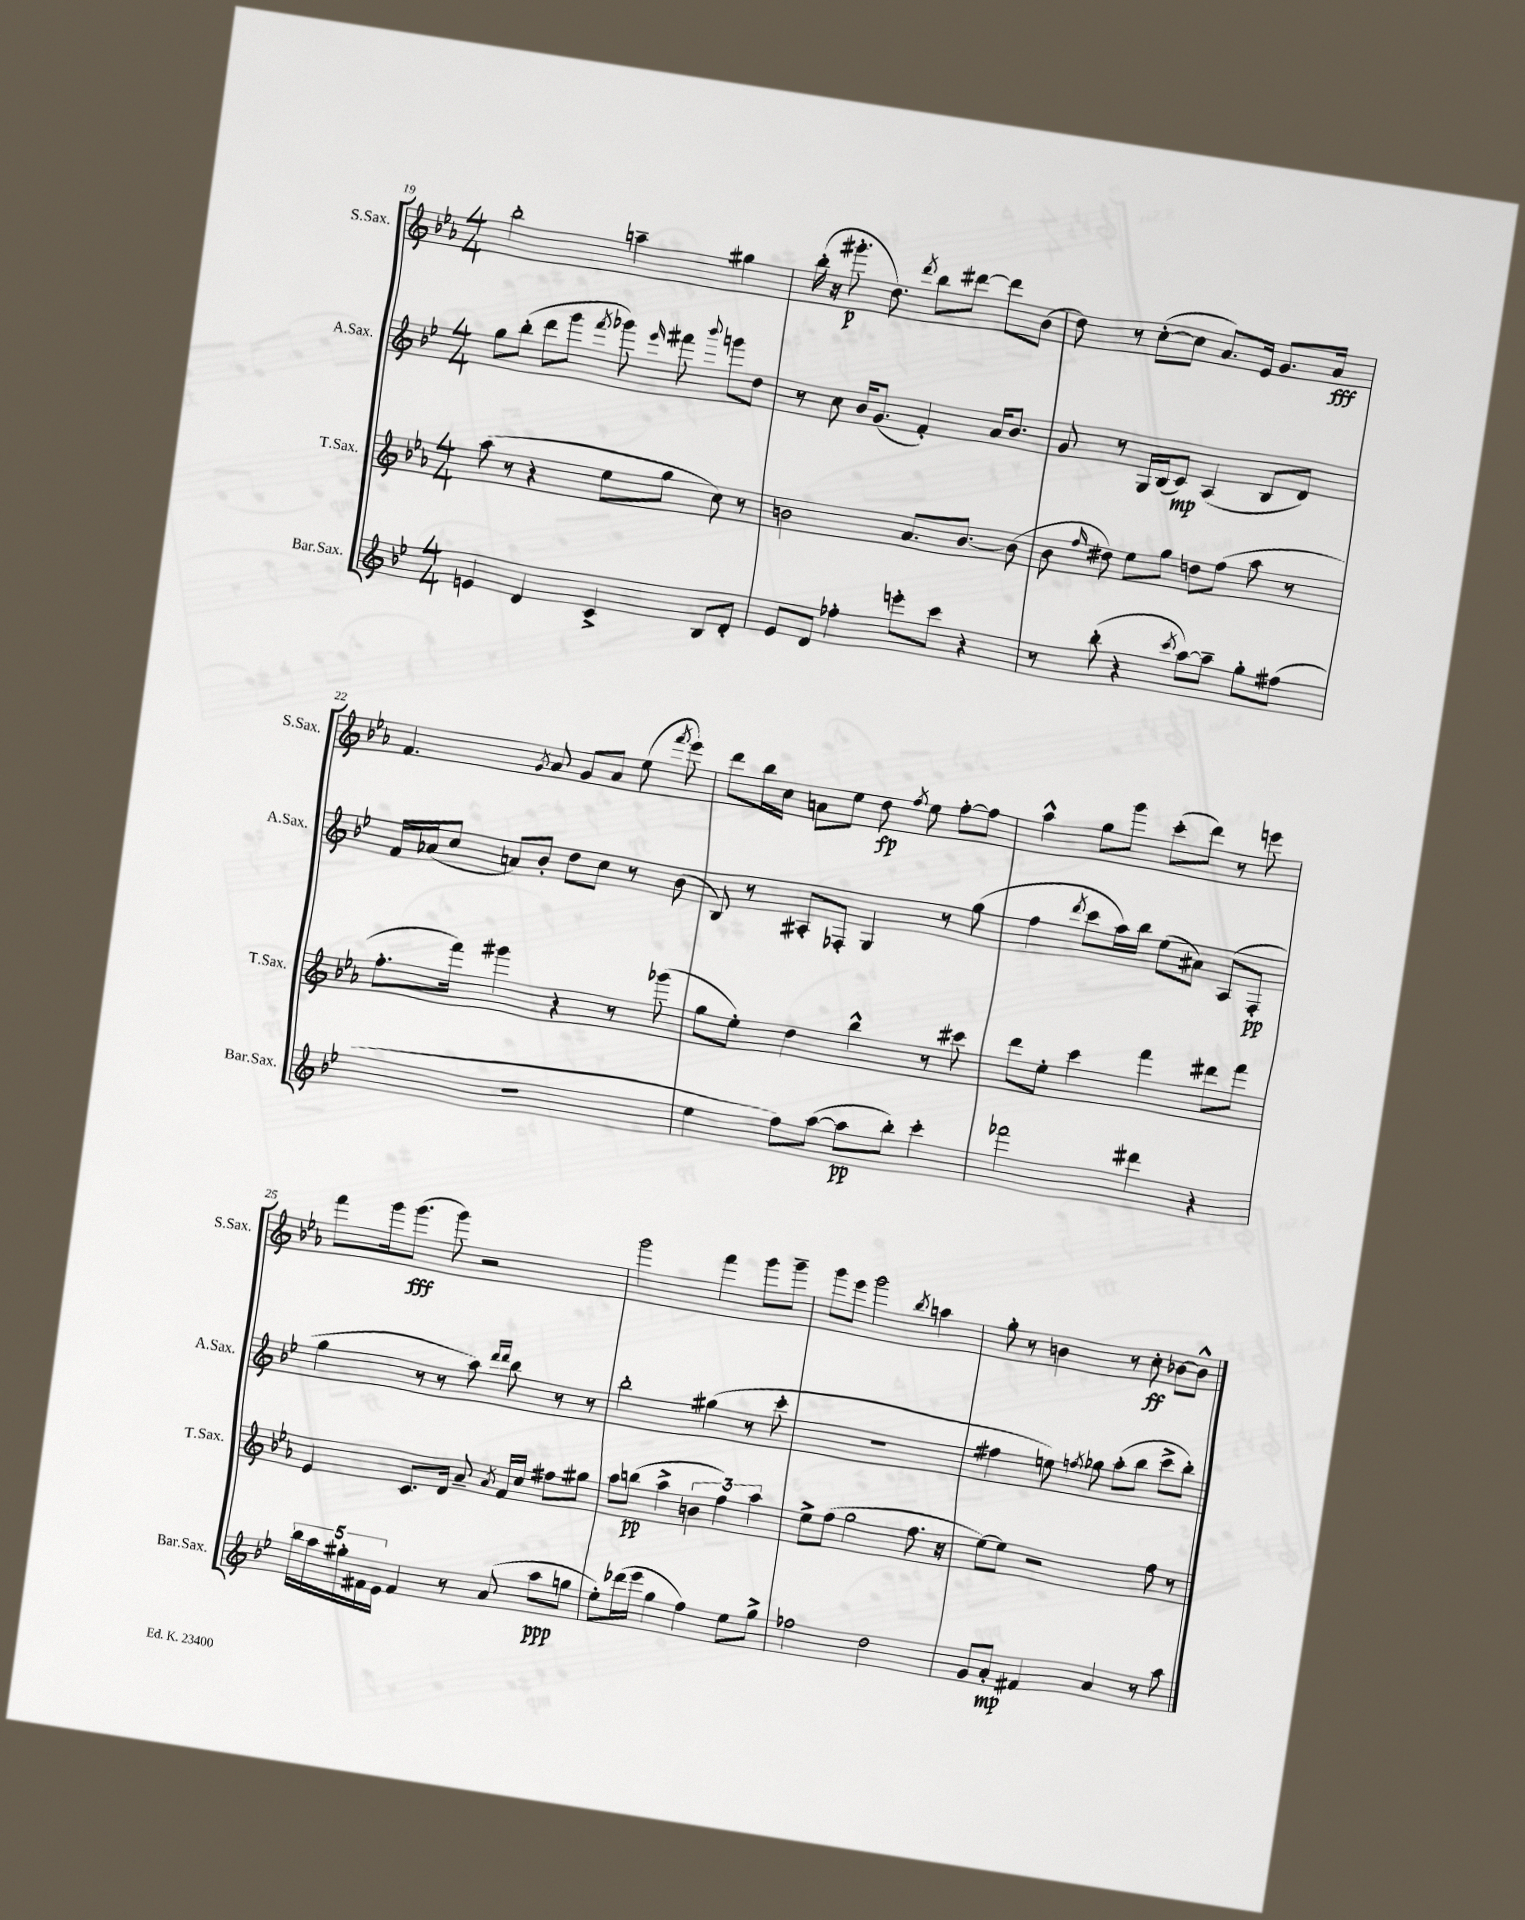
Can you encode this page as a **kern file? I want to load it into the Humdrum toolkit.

**kern	**dynam	**kern	**dynam	**kern	**dynam	**kern	**dynam
*part4	*part4	*part3	*part3	*part2	*part2	*part1	*part1
*staff4	*staff4	*staff3	*staff3	*staff2	*staff2	*staff1	*staff1
*I"Bar.Sax.	*	*I"T.Sax.	*	*I"A.Sax.	*	*I"S.Sax.	*
*I'Bar.Sax.	*	*I'T.Sax.	*	*I'A.Sax.	*	*I'S.Sax.	*
*clefG2	*	*clefG2	*	*clefG2	*	*clefG2	*
*k[b-e-]	*	*k[b-e-a-]	*	*k[b-e-]	*	*k[b-e-a-]	*
*M4/4	*	*M4/4	*	*M4/4	*	*M4/4	*
=19	=19	=19	=19	=19	=19	=19	=19
4en/	.	(8aa-\	.	8gg\L	.	2bb-'\	.
.	.	8r	.	(8bb-'\J	.	.	.
4d/	.	4r	.	8ddd\L	.	.	.
.	.	.	.	8ggg\J	.	.	.
.	.	.	.	8qfff/	.	.	.
4c^/	.	8ee-\L	.	8ggg-X\)	.	4aan~\	.
.	.	.	.	16qqeee-/	.	.	.
.	.	8gg\J	.	8fff#X\	.	.	.
.	.	.	.	8qqbbb-/	.	.	.
8B-/L	.	8cc\)	.	8gggn\L	.	4gg#X\	.
8d'/J	.	8r	.	8dd\J	.	.	.
=20	=20	=20	=20	=20	=20	=20	=20
8e-/L	.	2bn\	.	8r	.	(16bb-'\	.
.	.	.	.	.	.	16r	.
8d/J	.	.	.	8cc\	.	8.ggg#X'\	p
4ff-X'\	.	.	.	16b-/KL	.	.	.
.	.	.	.	(8.g/J	.	8.dd\)	.
.	.	.	.	.	.	8qddd/	.
8eeen'\L	.	8.a-/L	.	4f'/)	.	8bb-\L	.
8ccc\J	.	.	.	.	.	[8ddd#X\J	.
.	.	[8.b/J	.	.	.	.	.
4r	.	.	.	16a/KL	.	8ddd#\L]	.
.	.	.	.	8.b-/J	.	.	.
.	.	(8b\]	.	.	.	(8b-\J	.
=21	=21	=21	=21	=21	=21	=21	=21
8r	.	8b-\	.	8g/	.	8dd\)	.
.	.	16qqff/	.	.	.	.	.
(8bb-'\	.	8dd#X\)	.	8r	.	8r	.
4r	.	8ee-\L	.	16G/LL	.	([8cc'\L	.
.	.	.	.	(16B-/J	.	.	.
.	.	8gg\J	.	8c/J)	mp	8cc\J]	.
8qccc/	.	.	.	.	.	.	.
[8aa\L)	.	8ddn\L	.	(4A/	.	8.a-/L)	.
8aa~\J]	.	(8ff\J	.	.	.	.	.
.	.	.	.	.	.	16e-/Jk	.
8gg'\L	.	8aa-\	.	8B-/L	.	8.g/L	.
(8ff#X\J	.	8r	.	8d/J)	.	.	.
.	.	.	.	.	.	16a-/Jk	fff
!!LO:LB:g=z
=22	=22	=22	=22	=22	=22	=22	=22
1r	.	8.ff'\L	.	16f/LL	.	4.f/	.
.	.	.	.	(16a-X/J	.	.	.
.	.	.	.	8cc/J	.	.	.
.	.	16fff\Jk)	.	.	.	.	.
.	.	4ggg#X\	.	8an/L)	.	.	.
.	.	.	.	.	.	8qg/	.
.	.	.	.	8b-'/J	.	8a-/	.
.	.	4r	.	8dd\L	.	8g/L	.
.	.	.	.	8cc\J	.	8a-/J	.
.	.	8r	.	8r	.	(8ee-\	.
.	.	.	.	.	.	8qfff/	.
.	.	(8ggg-X\	.	(8b-\	.	8eee-\)	.
=23	=23	=23	=23	=23	=23	=23	=23
4ee-\	.	8gg\L	.	8B-/)	.	8ddd\L	.
.	.	8ee-'\J)	.	8r	.	16bb-\L	.
.	.	.	.	.	.	16cc\JJ	.
8ff\L)	.	4dd\	.	8A#X'/L	.	8an\L	.
([8aa\J	.	.	.	8F-X'/J	.	8ee-\J	.
8aa\L]	pp	4bb-^^\	.	4G/	.	8dd\	fp
.	.	.	.	.	.	8qff/	.
8bb-'\J)	.	.	.	.	.	8ee-\	.
4ccc'\	.	8r	.	8r	.	[8ff'\L	.
.	.	8ccc#X\	.	(8gg\	.	8ff\J]	.
=24	=24	=24	=24	=24	=24	=24	=24
2fff-X\	.	8ddd\L	.	4ff\	.	4aa-^^\	.
.	.	8ee-'\J	.	.	.	.	.
.	.	.	.	8qddd/	.	.	.
.	.	4ccc\	.	8ccc\L	.	8gg\L	.
.	.	.	.	16aa\L)	.	8ggg\J	.
.	.	.	.	16bb-\JJ	.	.	.
4ddd#X\	.	4fff\	.	(8ee-\L	.	(8ccc'\L	.
.	.	.	.	8a#X\J)	.	8ddd\J)	.
4r	.	8ddd#X\L	.	(8A/L	.	8r	.
.	.	8fff\J	.	8F'/J	pp	8eeen\	.
!!LO:LB:g=z
=25	=25	=25	=25	=25	=25	=25	=25
20bb-\LL	.	4e-/	.	4gg\	.	8fff\L	.
20aa\	.	.	.	.	.	.	.
20gg#X'\	.	.	.	.	.	.	.
.	.	.	.	.	.	16ggg\k	.
20f#X\	.	.	.	.	.	.	.
.	.	.	.	.	.	(8.ggg\J	fff
20e-\JJ	.	.	.	.	.	.	.
4f#/	.	8.c/L	.	8r	.	.	.
.	.	.	.	8r	.	8ggg\)	.
.	.	16d/Jk	.	.	.	.	.
8r	.	8a-~/	.	8aa\)	.	2r	.
.	.	.	.	16qqddd/LL	.	.	.
.	.	8qa-/	.	16qqddd/JJ	.	.	.
(8a/	.	16f/LL	.	8bb-\	.	.	.
.	.	16cc/JJ	.	.	.	.	.
8aa\L	ppp	8ff#X\L	.	8r	.	.	.
8ggn\J	.	8gg#X\J	.	8r	.	.	.
=26	=26	=26	=26	=26	=26	=26	=26
8ee-'\L)	.	8aa-\L	.	2bb-'\	.	2ggg\	.
(16ddd-X\L	.	(8bbn\J	pp	.	.	.	.
16eee-\JJ	.	.	.	.	.	.	.
4gg\	.	4aa-^\	.	.	.	.	.
4ff\)	.	6bn\	.	(4gg#X\	.	4fff\	.
.	.	6ff\)	.	.	.	.	.
8ee-\L	.	.	.	8r	.	8ggg\L	.
.	.	6aa-\	.	.	.	.	.
8gg^\J	.	.	.	8ccc'\	.	8ggg~\J	.
=27	=27	=27	=27	=27	=27	=27	=27
2ff-X\	.	8ee-^\L	.	1r	.	8ggg\L	.
.	.	(8ff\J	.	.	.	8eee-\J	.
.	.	2gg\	.	.	.	2ggg\	.
2dd\	.	.	.	.	.	.	.
.	.	.	.	.	.	8qbb-/	.
.	.	8.ff\	.	.	.	4aan\	.
.	.	16r	.	.	.	.	.
=28	=28	=28	=28	=28	=28	=28	=28
8g/L	.	[8ee-\L)	.	4ff#X\	.	8gg'\	.
8a'/J	mp	8ee-\J]	.	.	.	8r	.
4f#X/	.	2r	.	8een\)	.	4bn\	.
.	.	.	.	8qffn/	.	.	.
.	.	.	.	8gg-X\	.	.	.
4a/	.	.	.	(8aa'\L	.	8r	.
.	.	.	.	8bb-\J	.	8cc'\	ff
8r	.	8ff\	.	8ccc^\L	.	[8b-X\L	.
8aa\	.	8r	.	8bb-'\J)	.	8b-^^\J]	.
==	==	==	==	==	==	==	==
*-	*-	*-	*-	*-	*-	*-	*-
